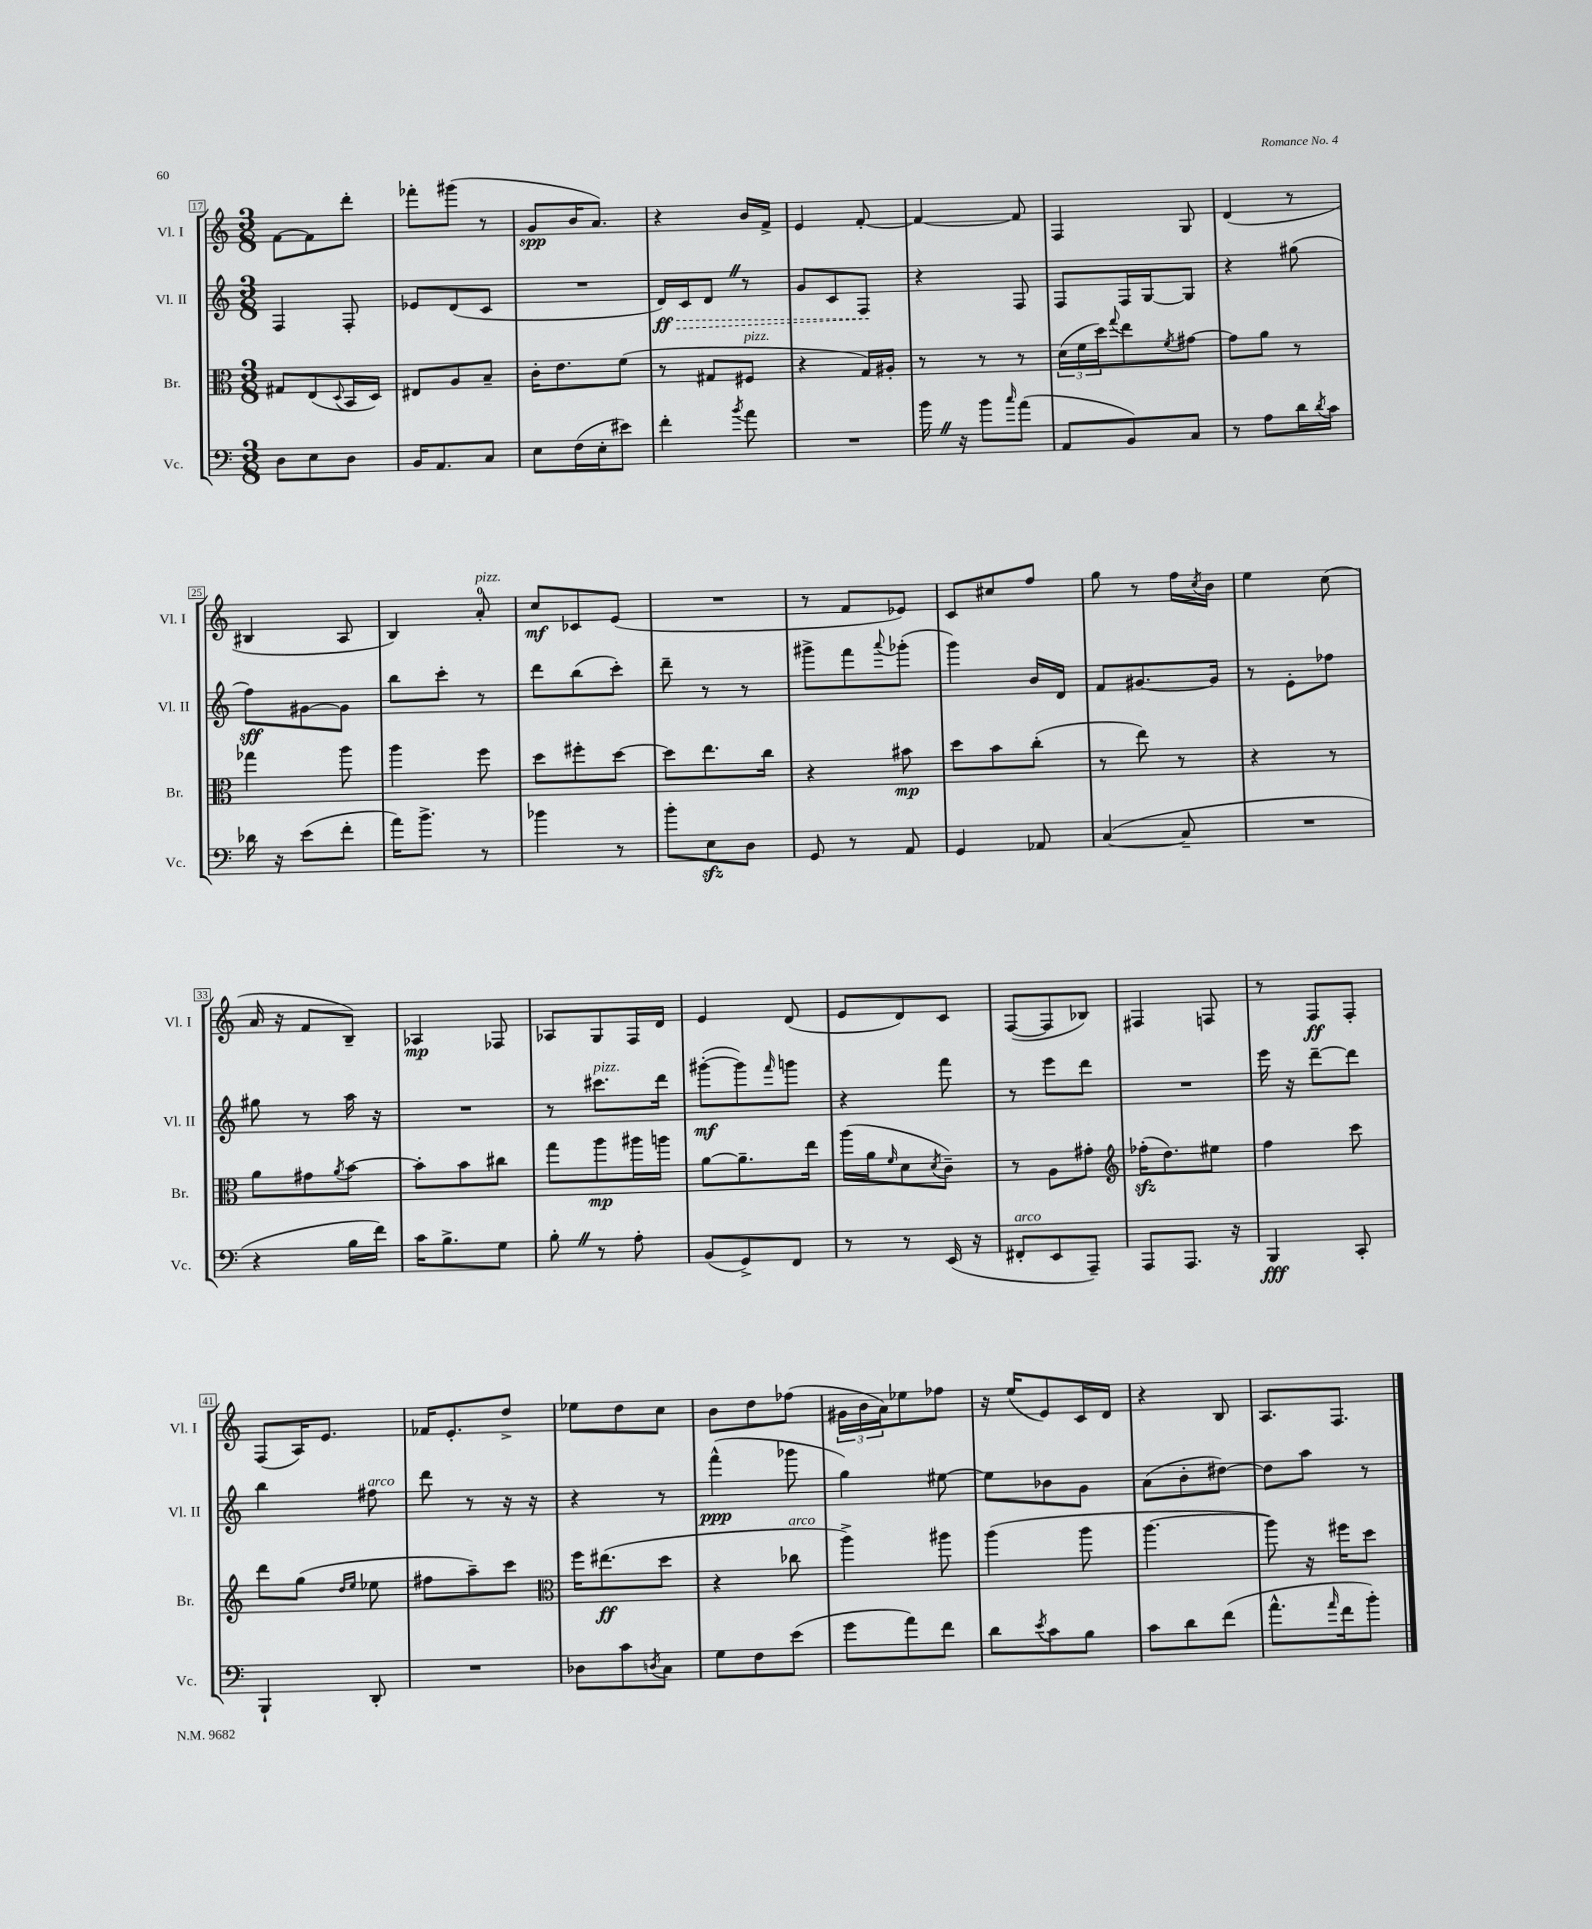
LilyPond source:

<<
\new StaffGroup <<
\new Staff = "s0" \with { instrumentName = "Vl. I" shortInstrumentName = "Vl. I" } {
    \clef treble \key c \major \numericTimeSignature \time 3/8
    f'8~ f'8 d'''8-. |
    fes'''8-. gis'''8( r8 |
    g'8\spp b'16 a'8.) |
    r4 b'16 f'16-> |
    e'4 f'8~-. |
    f'4~ f'8 |
    f4 g8 |
    d'4( r8 |
    bis4 a8 |
    b4) a'8-0-.^\markup { \italic "pizz." } |
    c''8\mf ces'8 e'8( |
    R4. |
    r8 f'8 ees'8) |
    c'8 cis''8 f''8 |
    g''8 r8 f''16 \acciaccatura { c''8 } b'16 |
    e''4 c''8( |
    a'16 r16 f'8 b8--) |
    aes4\mp fes8 |
    aes8 g8 f16 d'16 |
    e'4 d'8( |
    e'8 d'8) c'8 |
    f8~( f8 bes8) |
    fis4 f8 |
    r8 f8\ff f8-. |
    f8( a16) e'8. |
    fes'16 e'8.-. d''8-> |
    ees''8 d''8 c''8 |
    b'8 d''8 fes''8( |
    \tuplet 3/2 { gis'16 b'16 a'16) } ees''8 fes''8 |
    r16 e''16( e'8) c'16 d'16 |
    r4 b8 |
    a8. f8. \bar "|." |
}
\new Staff = "s1" \with { instrumentName = "Vl. II" shortInstrumentName = "Vl. II" } {
    \clef treble \key c \major \numericTimeSignature \time 3/8
    f4 f8-. |
    ees'8 d'8( c'8 |
    R4. |
    \once \override Hairpin.style = #'dashed-line d'16\ff\>) c'16 d'8 \once \override BreathingSign.text = \markup { \musicglyph "scripts.caesura.straight" } \breathe r8 |
    g'8 c'8 f8\! |
    r4 f8 |
    f8 f16 g16~ g8 |
    r4 gis''8( |
    f''8\sff) gis'8~ gis'8 |
    b''8 c'''8-. r8 |
    d'''8 b''8( c'''8-.) |
    d'''8-- r8 r8 |
    gis'''8-> f'''8 \appoggiatura { a'''8 } ges'''8-.( |
    g'''4) b'16 d'16 |
    f'8 gis'8.~ gis'16 |
    r8 e'8-. fes''8 |
    gis''8 r8 a''16 r16 |
    R4. |
    r8 cis'''8.^\markup { \italic "pizz." } d'''16 |
    gis'''8~-.\mf( gis'''8) \grace { f'''16 } g'''8 |
    r4 f'''8 |
    r8 e'''8 d'''8 |
    R4. |
    e'''16 r16 d'''8~-- d'''8 |
    b''4 fis''8^\markup { \italic "arco" } |
    d'''8 r8 r16 r16 |
    r4 r8 |
    f'''4-^\ppp( ges'''8 |
    g''4) eis''8~ |
    eis''8 bes'8 g'8 |
    a'8( b'8-. dis''8~) |
    dis''8 a''8 r8 \bar "|." |
}
\new Staff = "s2" \with { instrumentName = "Br." shortInstrumentName = "Br." } {
    \clef alto \key c \major \numericTimeSignature \time 3/8
    gis8 e8( \appoggiatura { d8 } b,16 d16) |
    eis8 a8 b8-- |
    c'16-. e'8. f'8( |
    r8 gis8 fis8^\markup { \italic "pizz." } |
    r4 g16) ais16-. |
    r8 r8 r8 |
    \tuplet 3/2 { d'16( f'16 d''16) } \appoggiatura { g''8 } e''8 \acciaccatura { f'8 } gis'8~ |
    gis'8 a'8 r8 |
    ges''4 a''8 |
    a''4 f''8 |
    d''8 fis''8-. d''8~ |
    d''8 e''8. c''16 |
    r4 bis'8\mp |
    d''8 b'8 c''8-.( |
    r8 e''8) r8 |
    r4 r8 |
    a'8 gis'8 \acciaccatura { a'8 } b'8~ |
    b'8-. b'8 cis''8 |
    g''8 a''8\mp ais''16 a''16 |
    a'8~ a'8.-- e''16 |
    a''16( a'16 \grace { f'16 } d'8 \acciaccatura { d'8 } c'8--) |
    r8 a8 gis'8-. |
    \clef treble fes''16-.\sfz( d''8.) eis''8 |
    f''4 c'''8 |
    d'''8 g''8( \grace { d''16 e''16 } ees''8 |
    fis''8 a''8--) c'''8 |
    \clef alto f''16 eis''8.\ff( d''8 |
    r4 ces''8^\markup { \italic "arco" } |
    a''4->) ais''8 |
    a''4( a''8 |
    a''4.~ |
    a''8) r16 fis''16 d''8 \bar "|." |
}
\new Staff = "s3" \with { instrumentName = "Vc." shortInstrumentName = "Vc." } {
    \clef bass \key c \major \numericTimeSignature \time 3/8
    d8 e8 d8 |
    b,16 a,8. c8 |
    e8 f16( e16-. eis'8) |
    f'4-. \acciaccatura { b'8 } a'8 |
    R4. |
    b'16 \once \override BreathingSign.text = \markup { \musicglyph "scripts.caesura.straight" } \breathe r16 b'8 \grace { c''16 } a'8( |
    a,8 b,8) c8 |
    r8 a8 d'16 \acciaccatura { d'8 } c'16 |
    des'16 r16 e'8( f'8-. |
    a'16) b'8.-> r8 |
    bes'4 r8 |
    b'8-. e8\sfz d8 |
    g,8 r8 a,8 |
    g,4 aes,8 |
    c4~( c8-- |
    R4. |
    r4 b16 f'16) |
    c'16 b8.-> g8 |
    b8-. \once \override BreathingSign.text = \markup { \musicglyph "scripts.caesura.straight" } \breathe r8 a8-. |
    b,8( g,8->) f,8 |
    r8 r8 e,16( r16 |
    fis,8-.^\markup { \italic "arco" } e,8 a,,8--) |
    a,,8 a,,8. r16 |
    b,,4\fff c,8-. |
    b,,4-! d,8-. |
    R4. |
    des8 c'8 \acciaccatura { d8 } c8 |
    g8 f8 e'8( |
    g'8 a'8) f'8 |
    d'8 \acciaccatura { e'8 } c'8 b8 |
    c'8 d'8 f'8( |
    a'8.-^ \grace { a'16 } f'16 b'8-.) \bar "|." |
}
>>
>>
\layout { \context { \Score currentBarNumber = #17 \override BarNumber.stencil = #(make-stencil-boxer 0.1 0.3 ly:text-interface::print) } }
